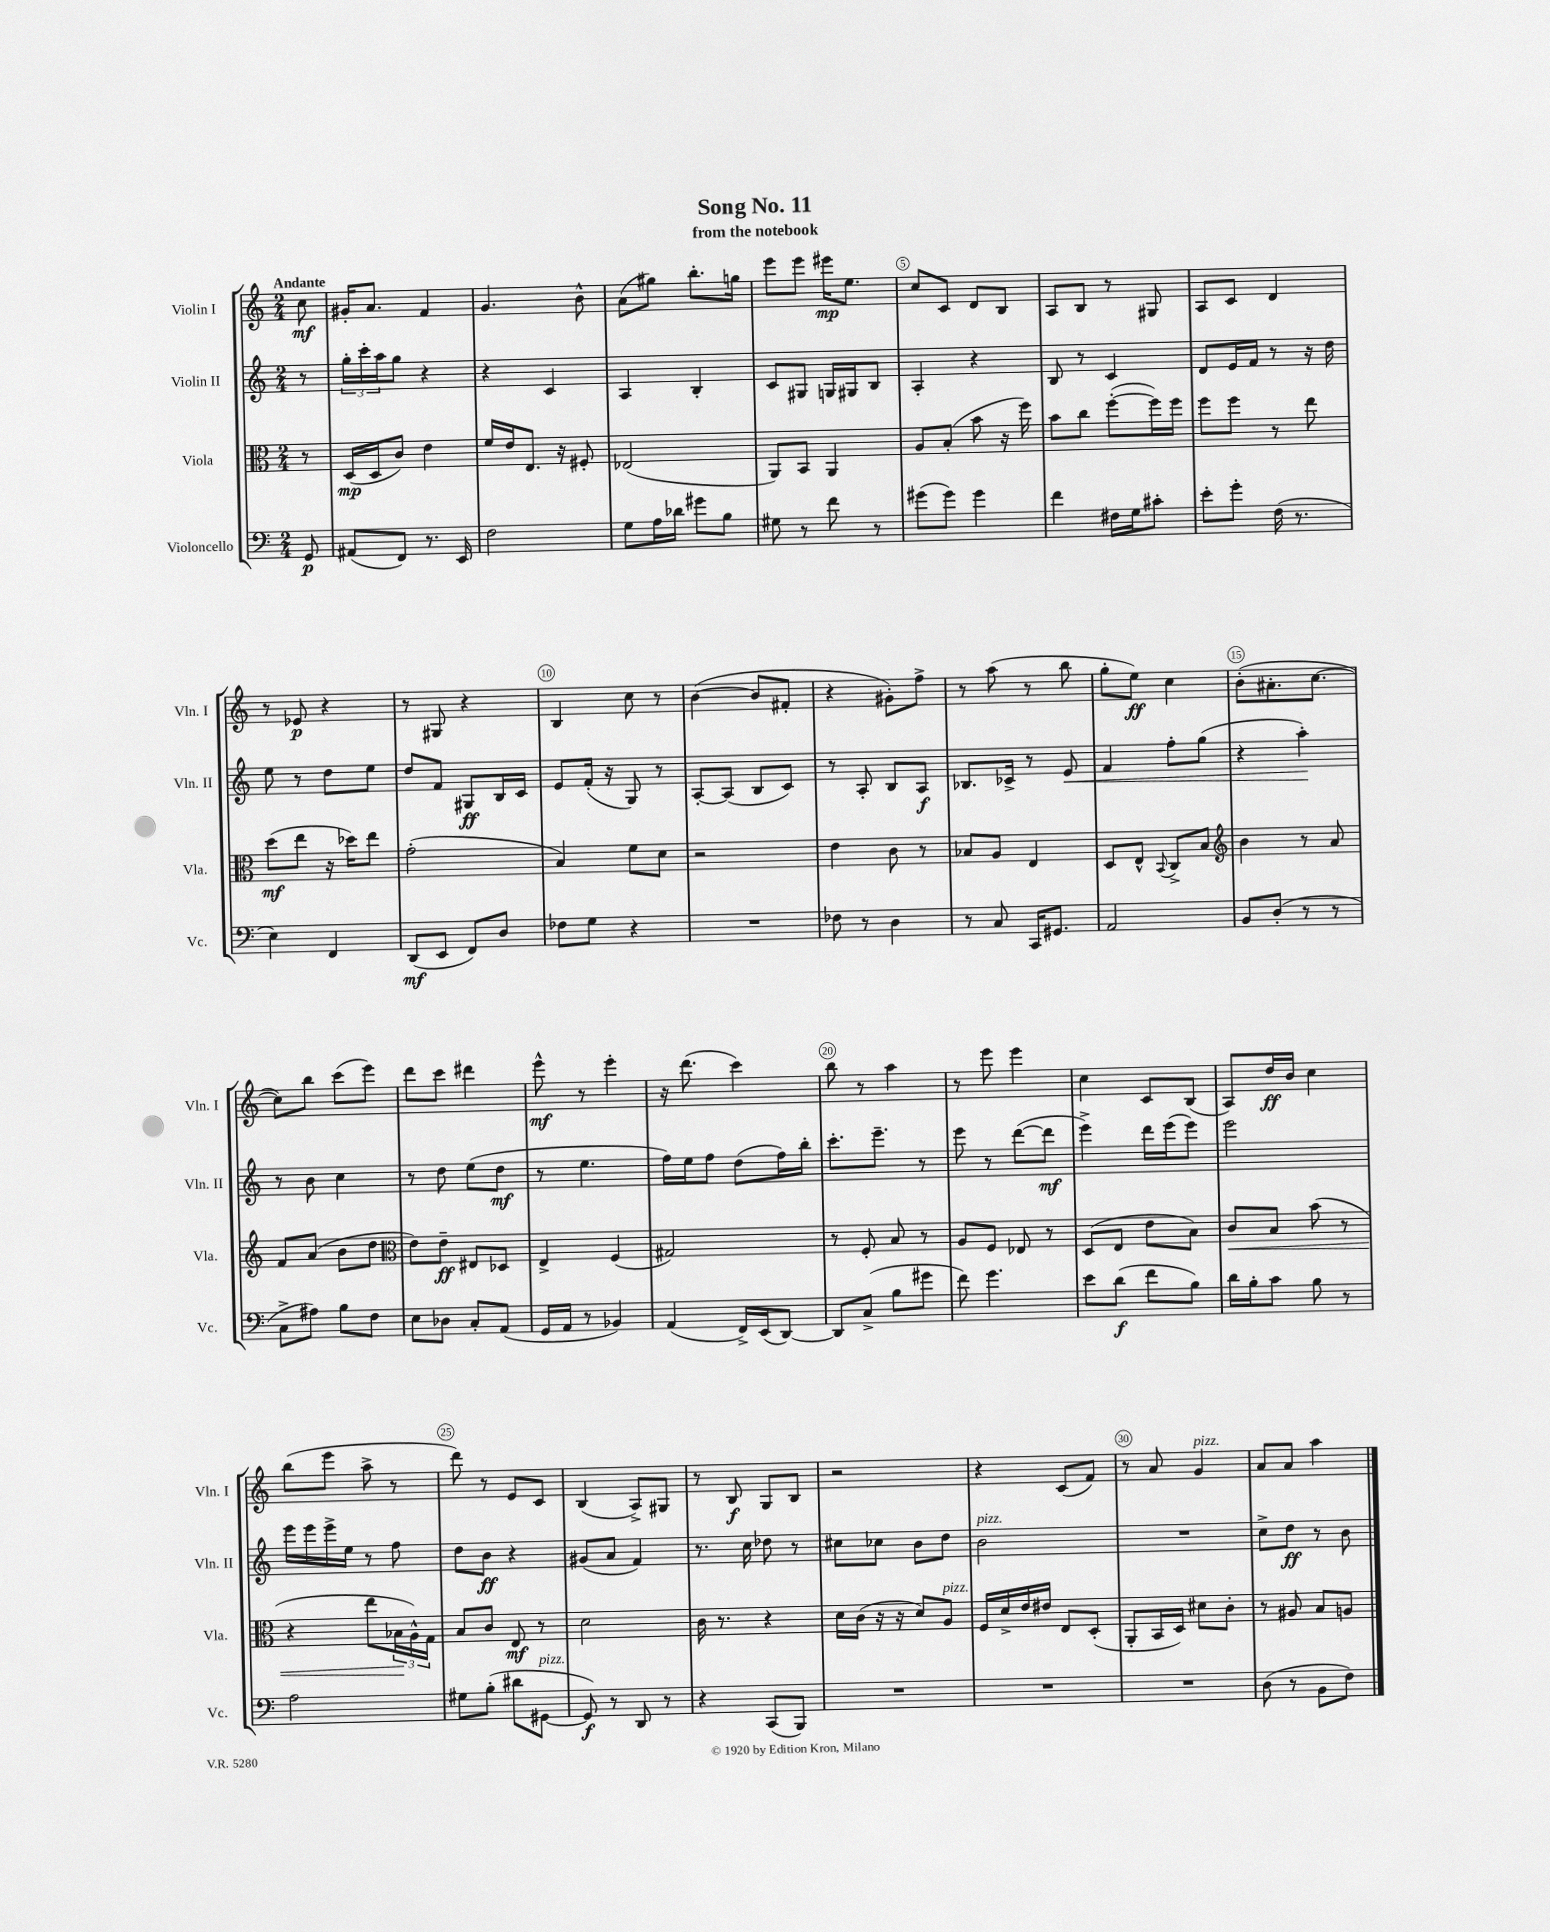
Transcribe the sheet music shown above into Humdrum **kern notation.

**kern	**dynam	**kern	**dynam	**kern	**dynam	**kern	**dynam
*part4	*part4	*part3	*part3	*part2	*part2	*part1	*part1
*staff4	*staff4	*staff3	*staff3	*staff2	*staff2	*staff1	*staff1
*I"Violoncello	*	*I"Viola	*	*I"Violin II	*	*I"Violin I	*
*I'Vc.	*	*I'Vla.	*	*I'Vln. II	*	*I'Vln. I	*
*clefF4	*	*clefC3	*	*clefG2	*	*clefG2	*
*k[]	*	*k[]	*	*k[]	*	*k[]	*
*M2/4	*	*M2/4	*	*M2/4	*	*M2/4	*
=	=	=	=	=	=	=	=
!	!	!	!	!	!	!LO:TX:a:B:t=Andante	!
8GG/	p	8r	.	8r	.	8cc\	mf
=1	=1	=1	=1	=1	=1	=1	=1
(8AA#X/L	.	(16D/LL	mp	24gg'\LL	.	16g#X'/KL	.
.	.	.	.	24ccc'\	.	.	.
.	.	16D/J	.	.	.	8.a/J	.
.	.	.	.	24aa\J	.	.	.
8FF/J)	.	8c/J)	.	8gg\J	.	.	.
8.r	.	4e\	.	4r	.	4f/	.
16EE/	.	.	.	.	.	.	.
=2	=2	=2	=2	=2	=2	=2	=2
2F\	.	16f/LL	.	4r	.	4.g/	.
.	.	16e/J	.	.	.	.	.
.	.	8.E/J	.	.	.	.	.
.	.	.	.	4c/	.	.	.
.	.	16r	.	.	.	.	.
.	.	8F#X'/	.	.	.	8b^^\	.
=3	=3	=3	=3	=3	=3	=3	=3
8G\L	.	(2E-X/	.	4A/	.	(8a\L	.
16A\L	.	.	.	.	.	8gg#X\J)	.
16d-X\JJ	.	.	.	.	.	.	.
8g#X\L	.	.	.	4B'/	.	8.bb'\L	.
8B\J	.	.	.	.	.	.	.
.	.	.	.	.	.	16ggn\Jk	.
=4	=4	=4	=4	=4	=4	=4	=4
8G#X\	.	8AA/L)	.	8c/L	.	8eee\L	.
8r	.	8BB/J	.	8G#X/J	.	8eee\J	.
8f\	.	4AA/	.	16Gn/LL	.	16eee#X\KL	mp
.	.	.	.	16G#X/J	.	8.ee\J	.
8r	.	.	.	8B/J	.	.	.
=5	=5	=5	=5	=5	=5	=5	=5
(8g#X\L	.	8A/L	.	4A'/	.	8cc/L	.
8g#\J)	.	(8B'/J	.	.	.	8c/J	.
4g#\	.	8b\	.	4r	.	8d/L	.
.	.	16r	.	.	.	8B/J	.
.	.	16ff\)	.	.	.	.	.
=6	=6	=6	=6	=6	=6	=6	=6
4f\	.	8b\L	.	8B/	.	8A/L	.
.	.	8cc\J	.	8r	.	8B/J	.
16F#X\LL	.	([8ff'\L	.	4c/	.	8r	.
16G\J	.	.	.	.	.	.	.
8c#X'\J	.	16ff\L])	.	.	.	8G#X/	.
.	.	16ff\JJ	.	.	.	.	.
=7	=7	=7	=7	=7	=7	=7	=7
8e'\L	.	8ff\L	.	8d/L	.	8A/L	.
8g'\J	.	8ff\J	.	16e/L	.	8c/J	.
.	.	.	.	16f/JJ	.	.	.
(16F\	.	8r	.	8r	.	4d/	.
8.r	.	.	.	.	.	.	.
.	.	8ee\	.	16r	.	.	.
.	.	.	.	16dd\	.	.	.
!!LO:LB:g=z
=8	=8	=8	=8	=8	=8	=8	=8
4E\)	.	(8dd\L	mf	8ee\	.	8r	.
.	.	8ee\J	.	8r	.	8e-X/	p
4FF/	.	16r	.	8dd\L	.	4r	.
.	.	16dd-X\KL)	.	.	.	.	.
.	.	8ee\J	.	8ee\J	.	.	.
=9	=9	=9	=9	=9	=9	=9	=9
(8DD/L	mf	(2g'\	.	8dd/L	.	8r	.
8EE/J	.	.	.	8f/J	.	8G#X/	.
8FF/L)	.	.	.	8G#X/L	ff	4r	.
8D/J	.	.	.	16B/L	.	.	.
.	.	.	.	16c/JJ	.	.	.
=10	=10	=10	=10	=10	=10	=10	=10
8F-X\L	.	4B/)	.	8e/L	.	4B/	.
8G\J	.	.	.	(16f'/Jk	.	.	.
.	.	.	.	16r	.	.	.
4r	.	8f\L	.	8G/)	.	8cc\	.
.	.	8d\J	.	8r	.	8r	.
=11	=11	=11	=11	=11	=11	=11	=11
2r	.	2r	.	[8A'/L	.	([4b\	.
.	.	.	.	(8A/J]	.	.	.
.	.	.	.	8B/L	.	8b/L]	.
.	.	.	.	8c/J)	.	8f#X'/J	.
=12	=12	=12	=12	=12	=12	=12	=12
8F-X\	.	4e\	.	8r	.	4r	.
8r	.	.	.	8A'/	.	.	.
4D\	.	8c\	.	8B/L	.	8g#X'\L)	.
.	.	8r	.	8A/J	f	8ff^\J	.
=13	=13	=13	=13	=13	=13	=13	=13
8r	.	8B-X/L	.	8.B-X/L	.	8r	.
8C/	.	8A/J	.	.	.	(8aa\	.
.	.	.	.	16c-X^/Jk	.	.	.
16CC/KL	.	4E/	.	8r	.	8r	.
8.GG#X/J	.	.	.	.	.	.	.
!	!	!	!	!	!LO:HP:b	!	!
.	.	.	.	8e/	<	8bb\	.
=14	=14	=14	=14	=14	=14	=14	=14
2AA/	.	8D/L	.	4f/	.	8gg'\L	.
.	.	8E^^/J	.	.	.	8ee\J)	ff
.	.	8qqBB/	.	.	.	.	.
.	.	8C^/L	.	8ff'\L	.	4cc\	.
.	.	8B/J	.	(8gg\J	.	.	.
=15	=15	=15	=15	=15	=15	=15	=15
*	*	*clefG2	*	*	*	*	*
8BB/L	.	4b\	.	4r	.	(8b'\L	.
(8D'/J	.	.	.	.	.	8.a#X'\	.
8r	.	8r	.	4aa'\)	.	.	.
.	.	.	.	.	.	[8.cc\J	.
8r	.	8a/	.	.	.	.	.
.	.	.	.	.	[	.	.
!!LO:LB:g=z
=16	=16	=16	=16	=16	=16	=16	=16
8C^\L	.	8f/L	.	8r	.	8cc\L])	.
8A#X\J)	.	(8a/J	.	8b\	.	8bb\J	.
8B\L	.	8b\L	.	4cc\	.	(8ccc\L	.
8F\J	.	8dd\J	.	.	.	8eee\J)	.
=17	=17	=17	=17	=17	=17	=17	=17
*	*	*clefC3	*	*	*	*	*
8E\L	.	8e\L)	.	8r	.	8ddd\L	.
8D-X\J	.	8e~\J	ff	8dd\	.	8ccc\J	.
8C'/L	.	8E#X/L	.	(8ee\L	.	4ddd#X\	.
(8AA/J	.	8D-X/J	.	8dd\J	mf	.	.
=18	=18	=18	=18	=18	=18	=18	=18
16GG/LL	.	4E^/	.	8r	.	8eee^^\	mf
16AA/JJ	.	.	.	.	.	.	.
8r	.	.	.	4.ee\	.	8r	.
4BB-X/)	.	(4F/	.	.	.	4eee'\	.
=19	=19	=19	=19	=19	=19	=19	=19
(4AA/	.	2G#X/)	.	16ff\LL)	.	16r	.
.	.	.	.	16ee\J	.	(8.ddd\	.
.	.	.	.	8ff\J	.	.	.
16FF^/LL)	.	.	.	(8dd\L	.	4ccc\)	.
(16EE/J	.	.	.	.	.	.	.
[8DD/J)	.	.	.	16ff\L)	.	.	.
.	.	.	.	16bb'\JJ	.	.	.
=20	=20	=20	=20	=20	=20	=20	=20
8DD/L]	.	8r	.	8.ccc'\L	.	8bb\	.
(8C^/J	.	8F'/	.	.	.	8r	.
.	.	.	.	8.eee~\J	.	.	.
8B\L	.	8B/	.	.	.	4aa\	.
8g#X\J	.	8r	.	8r	.	.	.
=21	=21	=21	=21	=21	=21	=21	=21
8f\)	.	8A/L	.	8eee\	.	8r	.
4.g\	.	8F/J	.	8r	.	8eee\	.
.	.	8E-X/	.	([8ddd\L	.	4eee\	.
.	.	8r	.	8ddd\J]	mf	.	.
=22	=22	=22	=22	=22	=22	=22	=22
8e\L	.	(8D/L	.	4eee^\)	.	4cc\	.
(8d\J	f	8E/J	.	.	.	.	.
8f\L	.	8e\L	.	16ddd\LL	.	8c/L	.
.	.	.	.	(16eee\J	.	.	.
8B\J)	.	8B\J)	.	8eee\J)	.	(8B/J	.
=23	=23	=23	=23	=23	=23	=23	=23
!	!	!	!LO:HP:b	!	!	!	!
16d\LL	.	8c/L	<	2eee\	.	8A/L)	.
16B'\J	.	.	.	.	.	.	.
8c\J	.	8B/J	.	.	.	16dd/L	ff
.	.	.	.	.	.	16b/JJ	.
8B\	.	(8b\	.	.	.	4cc\	.
8r	.	8r	.	.	.	.	.
!!LO:LB:g=z
=24	=24	=24	=24	=24	=24	=24	=24
2A\	.	4r	.	16eee\LL	.	(8bb\L	.
.	.	.	.	16eee\	.	.	.
.	.	.	.	16eee^\	.	8eee\J	.
.	.	.	.	16ee\JJ	.	.	.
.	.	8ee\L	.	8r	.	8aa^\	.
.	.	24B-X\L	.	8ff\	.	8r	.
.	.	24A^^\)	[	.	.	.	.
.	.	24G\JJ	.	.	.	.	.
=25	=25	=25	=25	=25	=25	=25	=25
8G#X\L	.	8B/L	.	8dd\L	.	8ddd\)	.
(8B'\J	.	8c/J	.	8b\J	ff	8r	.
8d#X\L	.	8E/	mf	4r	.	8e/L	.
!LO:TX:a:i:t=pizz.	!	!	!	!	!	!	!
[8GG#X\J	.	8r	.	.	.	8c/J	.
=26	=26	=26	=26	=26	=26	=26	=26
8GG#/])	f	2d\	.	(8g#X/L	.	(4B/	.
8r	.	.	.	8a/J	.	.	.
8DD/	.	.	.	4f/)	.	8A^/L)	.
8r	.	.	.	.	.	8G#X/J	.
=27	=27	=27	=27	=27	=27	=27	=27
4r	.	16c\	.	8.r	.	8r	.
.	.	8.r	.	.	.	.	.
.	.	.	.	.	.	8B/	f
.	.	.	.	16cc\	.	.	.
(8CC/L	.	4r	.	8dd-X\	.	8G/L	.
8BBB/J)	.	.	.	8r	.	8B/J	.
=28	=28	=28	=28	=28	=28	=28	=28
2r	.	16d\LL	.	8cc#X\L	.	2r	.
.	.	(16c\JJ	.	.	.	.	.
.	.	16r	.	8cc-X\J	.	.	.
.	.	16r	.	.	.	.	.
.	.	8d/L)	.	8b\L	.	.	.
!	!	!LO:TX:a:i:t=pizz.	!	!	!	!	!
.	.	8A/J	.	8dd\J	.	.	.
=29	=29	=29	=29	=29	=29	=29	=29
!	!	!	!	!LO:TX:a:i:t=pizz.	!	!	!
2r	.	16F/LL	.	2b\	.	4r	.
.	.	16d^/	.	.	.	.	.
.	.	16e/	.	.	.	.	.
.	.	16e#X/JJ	.	.	.	.	.
.	.	8E/L	.	.	.	(8c/L	.
.	.	(8D'/J	.	.	.	8f/J)	.
=30	=30	=30	=30	=30	=30	=30	=30
2r	.	8AA'/L	.	2r	.	8r	.
.	.	16BB/L	.	.	.	8a/	.
.	.	16D/JJ)	.	.	.	.	.
!	!	!	!	!	!	!LO:TX:a:i:t=pizz.	!
.	.	8d#X\L	.	.	.	4g/	.
.	.	8c'\J	.	.	.	.	.
=31	=31	=31	=31	=31	=31	=31	=31
(8D\	.	8r	.	8cc^\L	.	8a/L	.
8r	.	8A#X/	.	8dd\J	ff	8a/J	.
8BB\L	.	8B/L	.	8r	.	4aa\	.
8F\J)	.	8An/J	.	8b\	.	.	.
==	==	==	==	==	==	==	==
*-	*-	*-	*-	*-	*-	*-	*-
